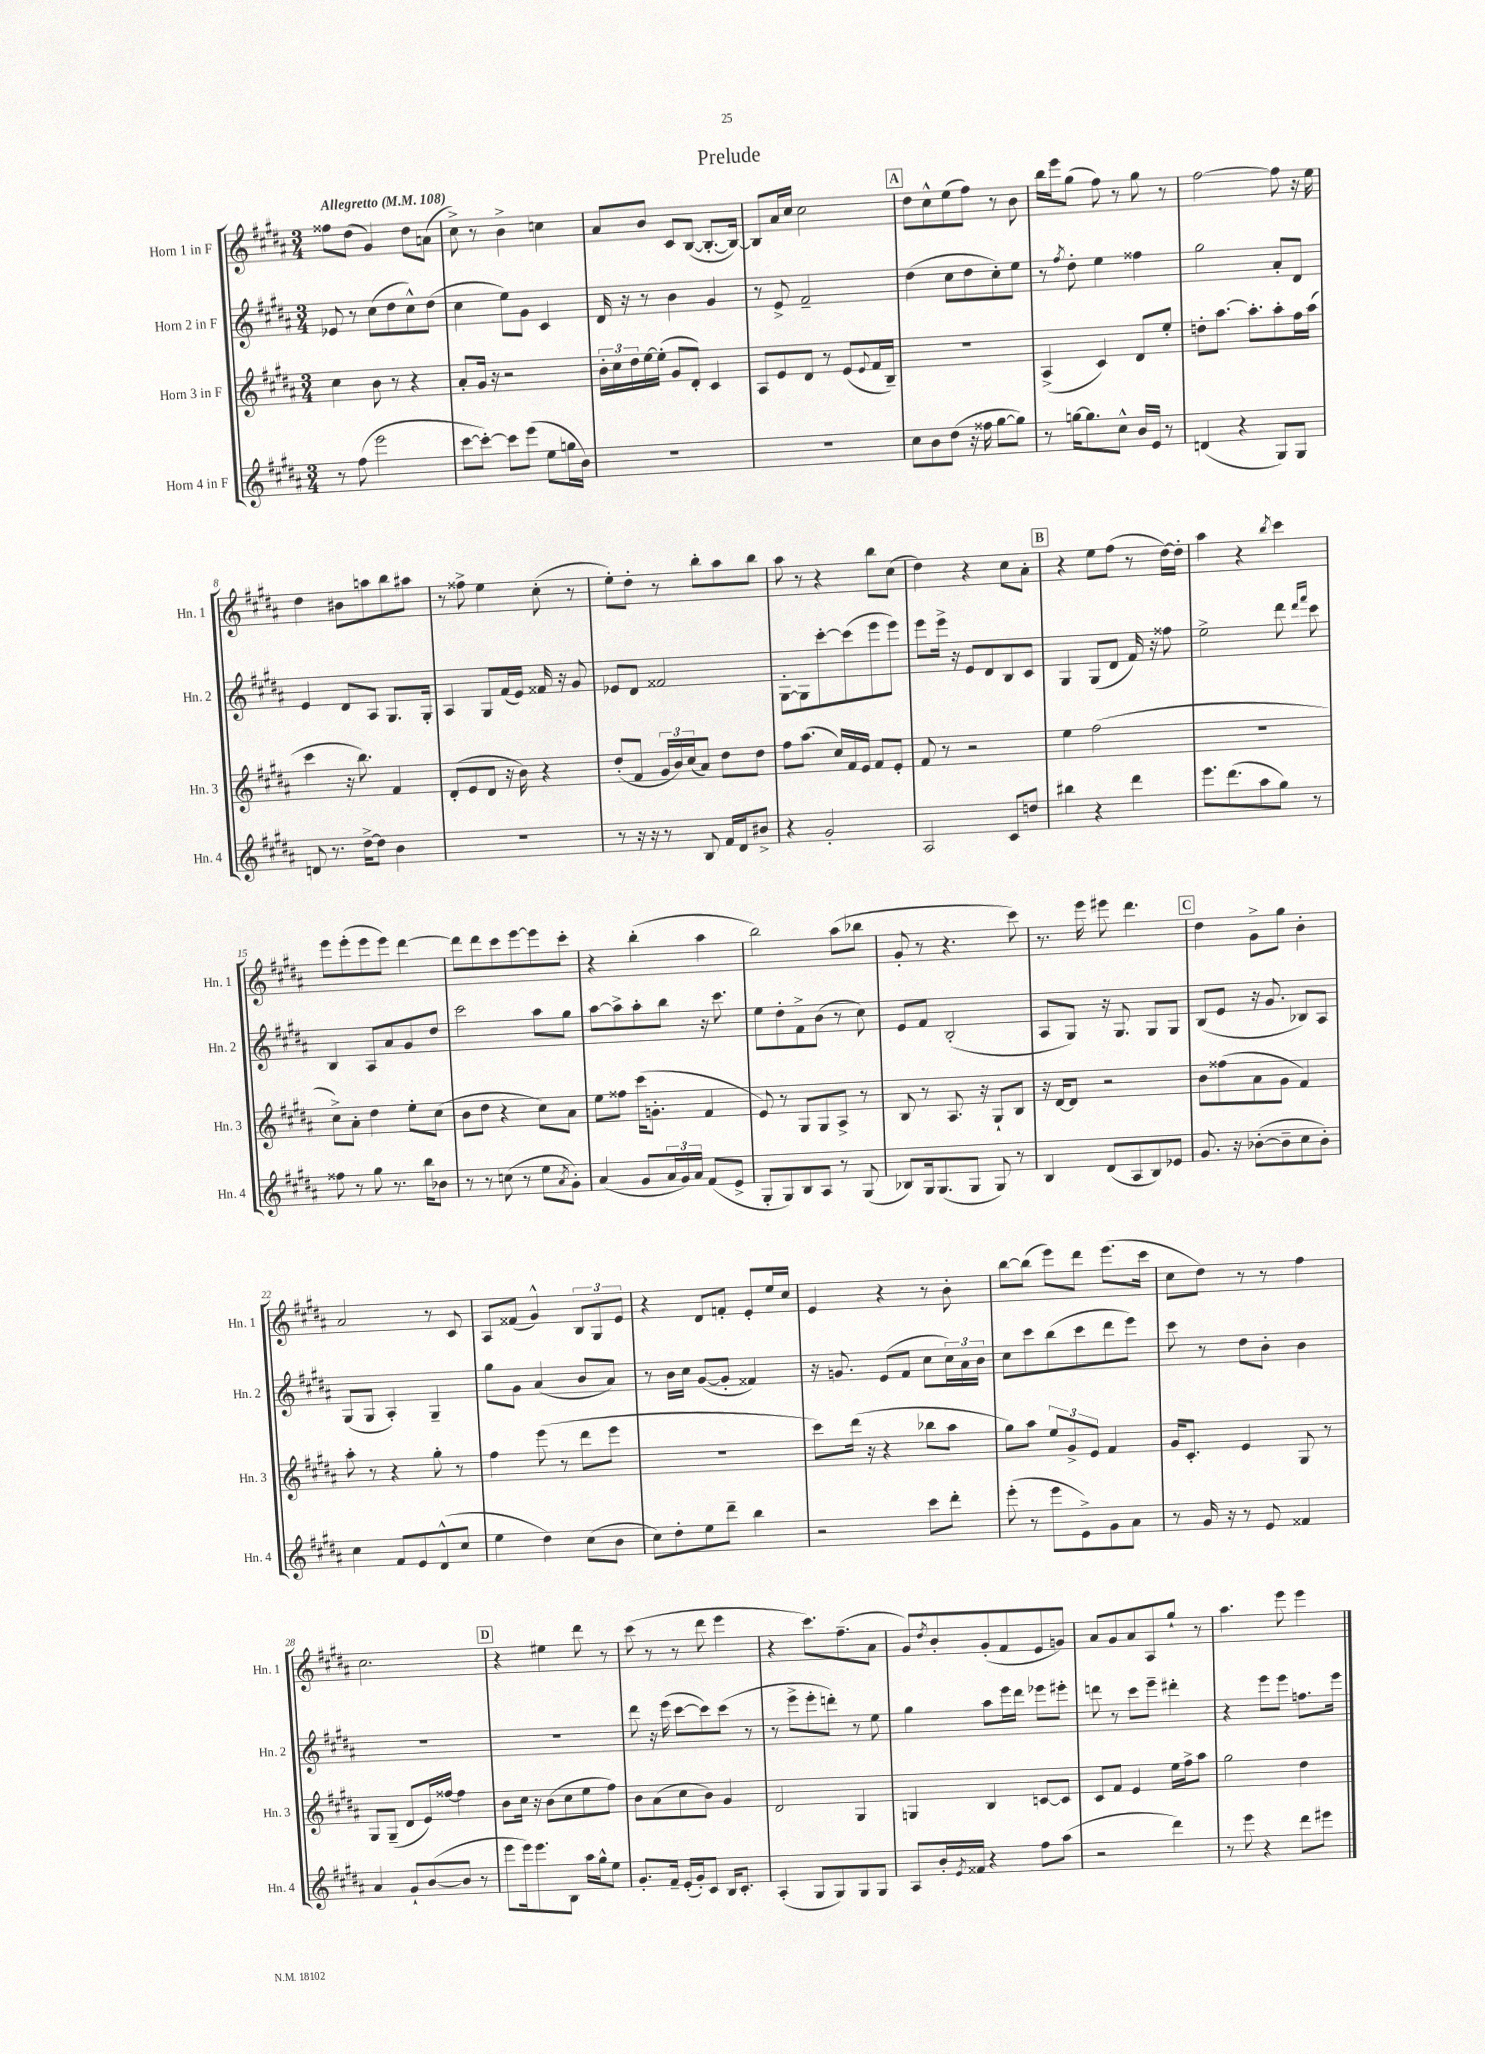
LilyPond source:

\header { title = "Prelude" }
<<
\new StaffGroup <<
\new Staff = "s0" \with { instrumentName = "Horn 1 in F" shortInstrumentName = "Hn. 1" } {
    \clef treble \key b \major \numericTimeSignature \time 3/4 \tempo "Allegretto" 4 = 108
    fisis''8 dis''8( gis'4) dis''8 a'8( |
    cis''8->) r8 b'4-> c''4 |
    ais'8 b'8 cis'8 b8~( b8.~-. b16~) |
    b8 ais'16 cis''16 cis''2 |
    \mark \markup { \box "A" } dis''8 cis''8-^ e''8( fis''8) r8 b'8 |
    b''16 e'''16 gis''8( fis''8) r8 gis''8 r8 |
    fis''2~ fis''8 r16 e''16 |
    dis''4 bis'8 a''8 b''8 ais''8 |
    r8 fisis''8-> e''4 cis''8-.( r8 |
    e''8-.) dis''8-. r8 b''8-. ais''8 b''8 |
    ais''8 r8 r4 b''8 cis''8( |
    dis''4) r4 cis''8 ais'8-. |
    \mark \markup { \box "B" } r4 e''8 fis''8( r8 dis''16~) dis''16-. |
    ais''4 r4 \acciaccatura { b''8 } cis'''4 |
    e'''8 e'''8-.( e'''8 e'''8) dis'''4~ |
    dis'''8 dis'''8 cis'''8 e'''8~ e'''8 cis'''8-. |
    r4 b''4-.( ais''4 |
    b''2) ais''8( bes''8 |
    gis'8-. r8 r4. cis'''8) |
    r8. e'''16 eis'''8 dis'''4. |
    \mark \markup { \box "C" } dis''4 gis'8-> gis''8 b'4-. |
    ais'2 r8 cis'8 |
    ais8 fisis'8( gis'4-^) \tuplet 3/2 { b8 gis8 e'8 } |
    r4 dis'8 f'8-. e'8-. e''16 cis''16 |
    e'4 r4 r8 b'8-. |
    b''8~ b''8( e'''8) dis'''8 e'''8.( cis'''16 |
    cis''8 dis''8) r8 r8 fis''4 |
    cis''2. |
    \mark \markup { \box "D" } r4 eis''4 dis'''8 r8 |
    cis'''8( r8 r8 dis'''8 e'''4 |
    r4 cis'''8.) fis''8.--( ais'8 |
    gis'8) \acciaccatura { dis''8 } b'8-. gis'8-.( fis'8 e'8 g'8) |
    ais'8 gis'8 ais'8 ais8 gis''8-! r8 |
    ais''4. e'''8 e'''4 \bar "|." |
}
\new Staff = "s1" \with { instrumentName = "Horn 2 in F" shortInstrumentName = "Hn. 2" } {
    \clef treble \key b \major \numericTimeSignature \time 3/4
    ees'8 r8 cis''8( dis''8 cis''8-^) dis''8( |
    cis''4 e''8) gis'8 cis'4 |
    dis'16 r16 r8 b'4 gis'4 |
    r8 e'8-> fis'2-- |
    \mark \markup { \box "A" } dis''4( cis''8 dis''8 cis''8-.) e''8 |
    r8 \acciaccatura { fis''8 } dis''8-. e''4 fisis''4 |
    gis''2 ais'8-. dis'8 |
    e'4 dis'8 ais8 gis8. gis16-. |
    ais4 gis8 fis'16( e'16) fisis'16 r16 gis'8 |
    ees'8 dis'8 fisis'2 |
    gis8~-. gis8 cis'''8~-. cis'''8( e'''8 e'''8) |
    e'''8 e'''16-> r16 e'8 dis'8 b8 cis'8 |
    \mark \markup { \box "B" } gis4 gis8( dis'8 fis'16) r16 fisis''8 |
    e''2-> dis'''8 \grace { dis'''16 fis'''16 } cis'''8 |
    b4 ais8 ais'8 gis'8 dis''8 |
    cis'''2 ais''8 gis''8 |
    ais''8~ ais''8-> ais''8-. b''8 r16 cis'''8. |
    e''8 dis''8-. fis'8-> b'8( r8 cis''8) |
    e'8 fis'8 b2-.( |
    ais8 gis8) r16 gis8. gis8 gis8 |
    \mark \markup { \box "C" } b8( e'8 r16 gis'8. bes8) ais8 |
    gis8( gis8 ais4-.) gis4-- |
    gis''8 gis'8 ais'4( b'8 ais'8) |
    r8 b'16 cis''16 gis'8~( gis'8-. fisis'4) |
    r16 g'8. e'8( fis'8 cis''8 \tuplet 3/2 { cis''16) ais'16 b'16 } |
    cis''8 cis'''8 b''8( cis'''8 dis'''8 e'''8) |
    cis'''8 r8 dis''8 b'8-. b'4 |
    R2. |
    \mark \markup { \box "D" } R2. |
    dis'''8 r16 e'''16( cis'''8~ cis'''8) cis'''8( r8 |
    r8 e'''8-> e'''8-. d'''8-.) r8 e''8 |
    gis''4 ais''8 e'''16 dis'''16 ees'''8 eis'''8-. |
    d'''8 r8 cis'''8 e'''8-- dis'''4-. |
    r4 e'''8 e'''8 f''8. e'''16 \bar "|." |
}
\new Staff = "s2" \with { instrumentName = "Horn 3 in F" shortInstrumentName = "Hn. 3" } {
    \clef treble \key b \major \numericTimeSignature \time 3/4
    cis''4 b'8 r8 r4 |
    ais'8-. gis'16 r16 r2 |
    \tuplet 3/2 { b'16-. cis''16 dis''16 } e''16~ e''16-.( gis'8 dis'8-.) cis'4 |
    ais8 e'8 dis'8 r8 e'8( \appoggiatura { e'8 } fis'16 b16--) |
    \mark \markup { \box "A" } R2. |
    ais4->( cis'4) dis'8 e''8-. |
    d''8-. ais''8.~ ais''8.-. ais''8-. fis''16 ais''16( |
    cis'''4 r16 b''8.) fis'4 |
    dis'8-.( e'8 dis'8 r16 b'16) r4 |
    dis''8-.( fis'8 \tuplet 3/2 { gis'16 b'16) cis''16( } ais'8) dis''8 dis''8 |
    fis''8 ais''8.( cis''16) fis'16 e'16 fis'8 e'8-. |
    fis'8 r8 r2 |
    \mark \markup { \box "B" } e''4 fis''2( |
    R2. |
    cis''8->) ais'8-. dis''4 e''8-. cis''8( |
    b'8 dis''8 r4 cis''8) ais'8 |
    e''8 fisis''8 cis'''16( g'8.-. fis'4 |
    e'8) r8 gis8 gis8 ais8-> r8 |
    b8 r8 ais8. r16 gis8-! b8 |
    r16 dis'16~ dis'8 r2 |
    \mark \markup { \box "C" } b'8 fisis''8( ais'8 gis'8 fis'4) |
    ais''8-. r8 r4 gis''8-. r8 |
    fis''4 e'''8( r8 dis'''8 e'''8 |
    R2. |
    cis'''8) dis'''16( r16 r4 bes''8 ais''8 |
    gis''8) ais''8 \tuplet 3/2 { e''8 gis'8-> e'8 } fis'4 |
    gis'16 cis'8.-. e'4 gis8 r8 |
    gis8 gis8--( dis'8 e'16) fisis''16~ fisis''4 |
    \mark \markup { \box "D" } b'8 cis''16 r16 b'8( cis''8 e''8 fis''8) |
    b'8 ais'8( cis''8 b'8) gis'4 |
    dis'2 gis4 |
    g4 b4 c'8~ c'8 |
    cis'8 fis'8 e'4 e''16 fis''16-> ais''8 |
    gis''2 dis''4 \bar "|." |
}
\new Staff = "s3" \with { instrumentName = "Horn 4 in F" shortInstrumentName = "Hn. 4" } {
    \clef treble \key b \major \numericTimeSignature \time 3/4
    r8 fis''8( e'''2 |
    cis'''8~ cis'''8~-.) cis'''8 e'''8( e''8 g''16 b'16) |
    R2. |
    R2. |
    \mark \markup { \box "A" } cis''8 b'8 dis''8( r16 fisis''16 gis''8~ gis''8) |
    r8 g''16~ g''8. cis''8-^ b'16 e'16 r8 |
    d'4( r4 gis8) gis8 |
    d'8 r8. dis''16~-> dis''8 b'4 |
    R2. |
    r8 r16 r16 r8 b8 fis'16 dis'16 bis'8-> |
    r4 gis'2-. |
    ais2 cis'8 d''8 |
    \mark \markup { \box "B" } bis''4 r4 dis'''4 |
    e'''8. dis'''8.( ais''8 gis''8) r8 |
    fisis''8 r8 gis''8 r8. b''16 bes'8 |
    r8 r8 c''8( r8 e''8 \acciaccatura { ais'8 } gis'8-.) |
    ais'4( gis'8 \tuplet 3/2 { ais'16 gis'16) ais'16 } fis'8( e'8-> |
    gis8-. gis8) b8 ais8 r8 gis8( |
    bes8) gis16 gis8.( gis8 gis8) r8 |
    b4 dis'8( ais8 b8) ees'8 |
    \mark \markup { \box "C" } gis'8. r16 bes'8~-.( bes'8-- cis''8 bes'8-.) |
    cis''4 fis'8 e'8 dis'8-^( cis''8 |
    e''4 dis''4) cis''8( b'8 |
    cis''8) dis''8-. e''8 dis'''8-- b''4 |
    r2 cis'''8 dis'''8-. |
    e'''8-.( r8 e'''8 e'8->) gis'8 ais'8 |
    r8 gis'16 r16 r8 e'8 fisis'4 |
    ais'4 gis'8-! b'8~( b'8 r8 |
    \mark \markup { \box "D" } e'''8 e'''16) e'''8. b8 ais''16 gis''16-^ e''8 |
    gis'8.-. fis'16-- e'16-.( gis'16-.) cis'8 b16 cis'8.-. |
    ais4-.( gis8 gis8) gis8 gis8 |
    ais8 b'16-. \acciaccatura { e'8 } fisis'16 r4 fis''8 ais''8( |
    r2 dis'''4) |
    r8 e'''8 r4 dis'''8 eis'''8 \bar "|." |
}
>>
>>
